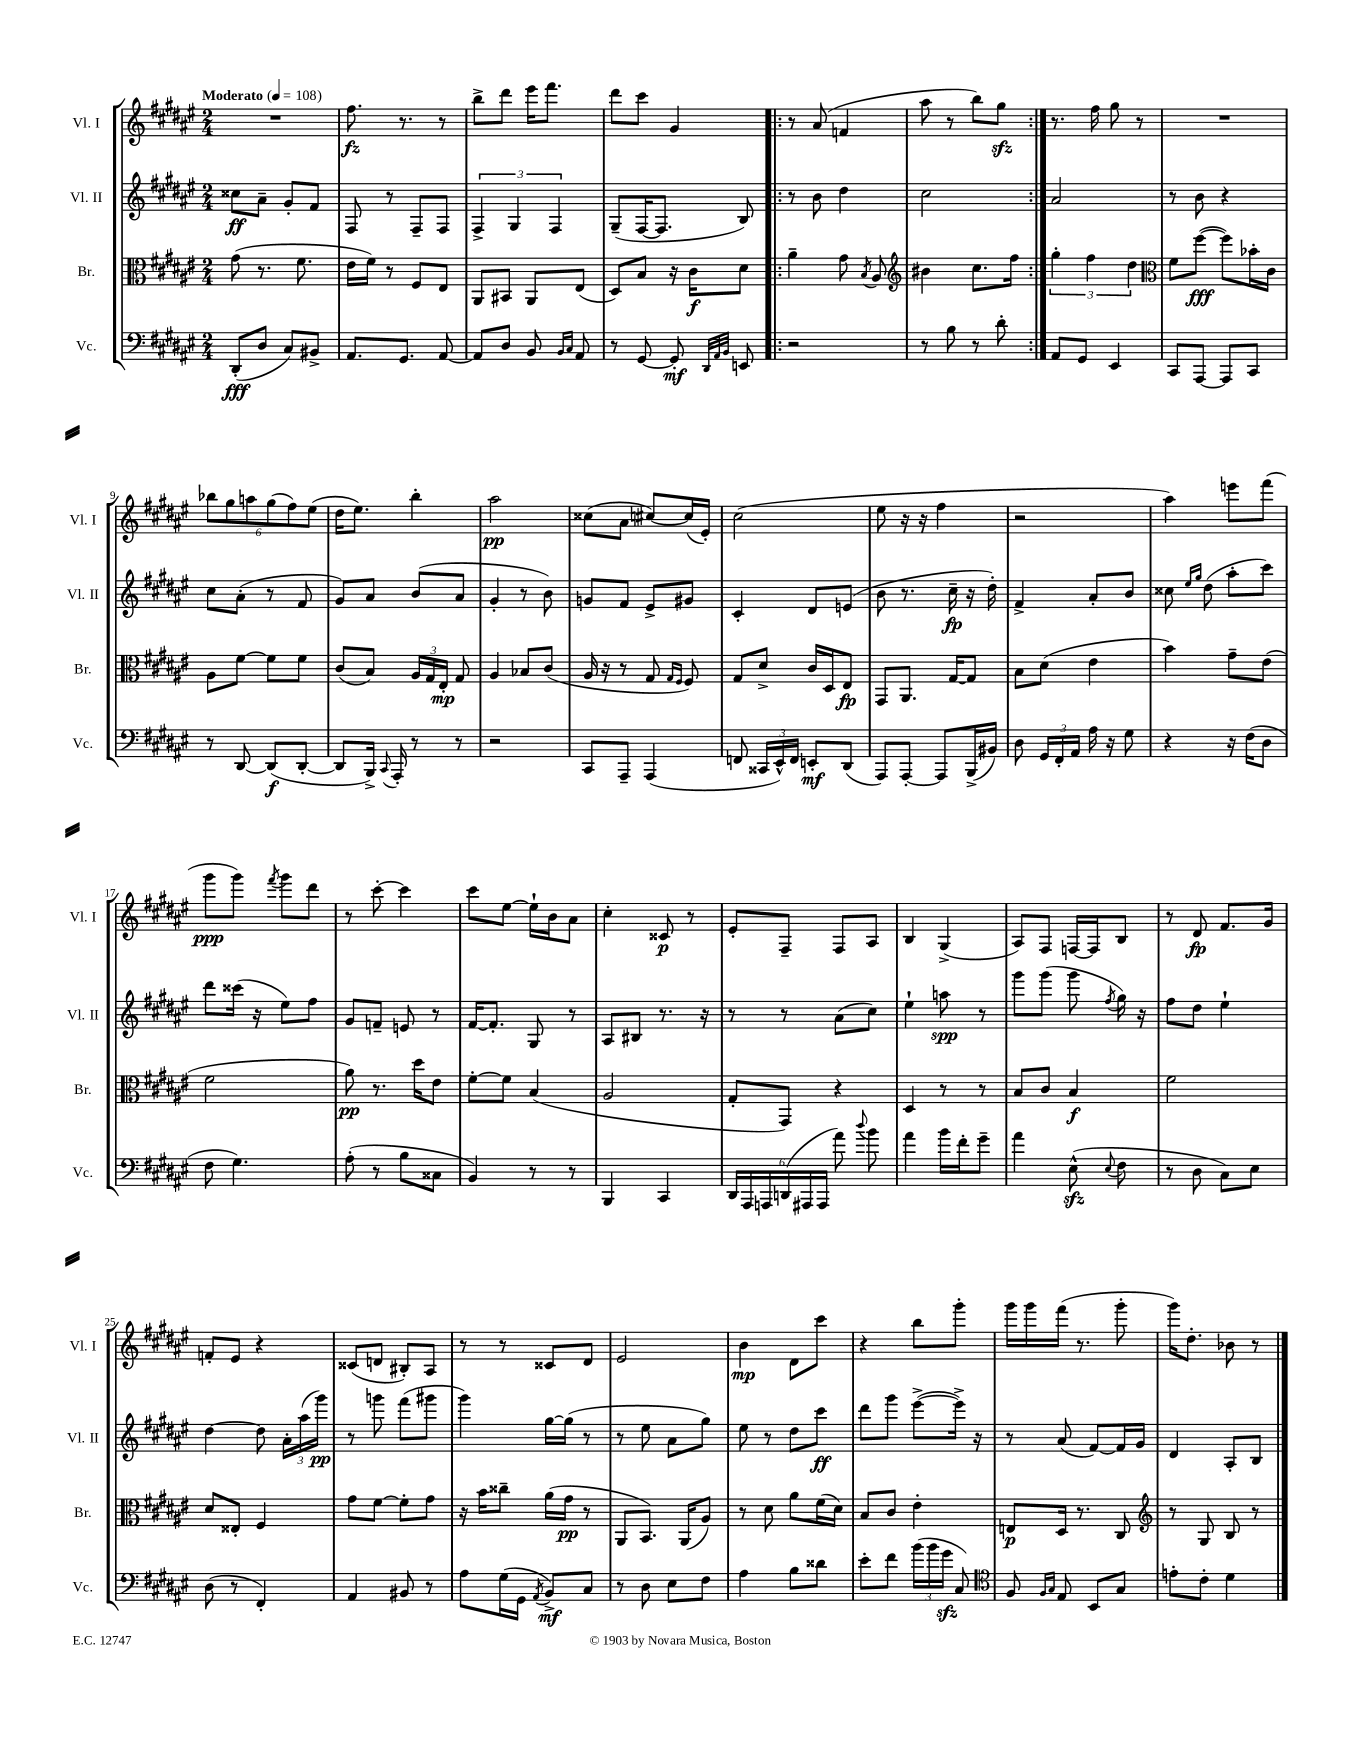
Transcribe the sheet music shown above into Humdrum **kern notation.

**kern	**kern	**kern	**kern
*staff4	*staff3	*staff2	*staff1
*clefF4	*clefC3	*clefG2	*clefG2
*k[f#c#g#d#a#e#]	*k[f#c#g#d#a#e#]	*k[f#c#g#d#a#e#]	*k[f#c#g#d#a#e#]
*M2/4	*M2/4	*M2/4	*M2/4
*MM108	*MM108	*MM108	*MM108
(8DD#'	(8g#	8cc##	2r
8D#	8.r	8a#~	.
8C#)	.	8g#'	.
.	8.f#	.	.
8BB#^	.	8f#	.
=	=	=	=
8.AA#	16e#	8F#	8.ff#
.	16f#)	.	.
.	8r	8r	.
8.GG#	.	.	8.r
.	8F#	8F#~	.
[8AA#	8E#	8F#	8r
=	=	=	=
8AA#]	8AA#	6F#^	8bb^
8D#	8BB#	.	8ddd#
.	.	6G#	.
8BB	8AA#	.	16eee#
.	.	.	8.fff#
.	.	6F#	.
16qqBB	.	.	.
16qqC#	.	.	.
8AA#	(8E#	.	.
=	=	=	=
8r	8D#)	(8G#~	8ddd#
[8GG#	8B	[16F#	8ccc#
.	.	8.F#]	.
8GG#']	16r	.	4g#
.	16c#	.	.
32qqDD#	.	.	.
32qqAA#	.	.	.
32qqBB	.	.	.
8EE	8d#	8B)	.
=!|:	=!|:	=!|:	=!|:
2r	4a#~	8r	8r
.	.	8b	(8a#
.	8g#	4dd#	4f
.	8qB	.	.
.	8A#	.	.
=	=	=	=
*	*clefG2	*	*
8r	4b#	2cc#	8aa#
8B	.	.	8r
8r	8.cc#	.	8bb)
8d#'	.	.	8gg#
.	16ff#	.	.
=:|!	=:|!	=:|!	=:|!
8AA#	6gg#'	2a#	8.r
8GG#	.	.	.
.	6ff#	.	.
.	.	.	16ff#
4EE#	.	.	8gg#
.	6dd#	.	.
.	.	.	8r
=	=	=	=
*	*clefC3	*	*
8CC#	8f#	8r	2r
[8AAA#	([8ff#	8b	.
8AAA#]	8ff#])	4r	.
8CC#	16b-'	.	.
.	16c#	.	.
=	=	=	=
8r	8A#	8cc#	12bb-
.	.	.	12gg#
[8DD#	[8f#	(8a#'	.
.	.	.	12aa
(8DD#]	8f#]	8r	(12gg#
.	.	.	12ff#)
[8DD#'	8f#	8f#	.
.	.	.	(12ee#
=	=	=	=
8DD#]	(8c#	8g#)	16dd#
.	.	.	8.ee#)
16BBB^)	8B)	8a#	.
8qqCC#	.	.	.
16AAA#'	.	.	.
8r	24A#	(8b	4bb'
.	24G#	.	.
.	24E#'	.	.
8r	8G#	8a#	.
=	=	=	=
2r	4A#	4g#'	2aa#
.	8B-	8r	.
.	(8c#	8b)	.
=	=	=	=
8CC#	16A#	8g	(8cc##
.	16r	.	.
8AAA#~	8r	8f#	8a#
(4AAA#	8G#	8e#^	[8cc#)
.	16qqG#	.	.
.	16qqF#	.	.
.	8F#)	8g#	(16cc#]
.	.	.	16e#')
=	=	=	=
8FF	8G#	4c#'	(2cc#
24CC##	8d#^	.	.
24EE#^^)	.	.	.
24FF	.	.	.
8EE'	16c#	8d#	.
.	16D#	.	.
(8DD#	8E#	(8e	.
=	=	=	=
8AAA#)	8GG#	8b	8ee#
[8AAA#'	8.AA#	8.r	16r
.	.	.	16r
8AAA#]	.	.	4ff#
.	[16G#	16cc#~	.
(16BBB^	8G#]	16r	.
16BB#)	.	16dd#')	.
=	=	=	=
8D#	8B	4f#^	2r
24GG#	(8d#	.	.
24FF#'	.	.	.
24AA#	.	.	.
16A#	4e#	8a#'	.
16r	.	.	.
8G#	.	8b	.
=	=	=	=
4r	4b)	8cc##	4aa#)
.	.	16qqee#	.
.	.	16qqgg#	.
.	.	(8dd#	.
16r	8g#~	8aa#'	8eee
(16F#	.	.	.
8D#	(8e#	8ccc#)	(8fff#
=	=	=	=
8F#	2f#	8ddd#	8ggg#
4.G#)	.	(16ccc##	8ggg#)
.	.	16r	.
.	.	.	8qfff#
.	.	8ee#)	8ggg#
.	.	8ff#	8ddd#
=	=	=	=
(8A#'	8a#)	8g#	8r
8r	8.r	8f~	[8ccc#'
8B	.	8e	4ccc#]
.	16dd#	.	.
8C##	8e#	8r	.
=	=	=	=
4BB)	[8f#'	[16f#	8ccc#
.	.	8.f#']	.
.	8f#]	.	[8ee#
8r	(4B	8G#	16ee#`]
.	.	.	16b
8r	.	8r	8a#
=	=	=	=
4BBB	2A#	8A#	4cc#'
.	.	8B#	.
4CC#	.	8.r	8c##
.	.	.	8r
.	.	16r	.
=	=	=	=
24DD#	8G#'	8r	8e#'
24AAA#	.	.	.
24AAA	.	.	.
(24DD	8GG#)	8r	8F#~
24AAA#	.	.	.
24AAA#	.	.	.
8a#)	4r	(8a#	8F#
8qqdd#	.	.	.
8b	.	8cc#)	8A#
=	=	=	=
4a#	4D#	4ee#`	4B
16b	8r	8aa	(4G#^
16f#'	.	.	.
8g#~	8r	8r	.
=	=	=	=
4a#	8B	8ggg#	8A#)
.	8c#	(8ggg#	8F#
(8E#^^	4B	8ggg#	[16F
.	.	.	16F]
8qqE#	.	8qff#	.
8F#	.	16gg#)	8B
.	.	16r	.
=	=	=	=
8r	2f#	8ff#	8r
8D#	.	8dd#	8d#
8C#)	.	4ee#`	8.f#
8E#	.	.	.
.	.	.	16g#
=	=	=	=
(8D#	8d#	[4dd#	8f'
8r	8E##'	.	8e#
4FF#')	4F#	8dd#]	4r
.	.	24a#'	.
.	.	(24aa#	.
.	.	24ggg#)	.
=	=	=	=
4AA#	8g#	8r	(8c##
.	[8f#	8ggg	8d
8BB#	8f#']	(8fff#	8B#')
8r	8g#	8ggg#	8A#
=	=	=	=
8A#	16r	4ggg#)	8r
.	16b	.	.
(16G#	8cc##~	.	8r
16GG#	.	.	.
8qAA#	.	.	.
8BB^)	(16a#	[16gg#	8c##
.	16g#	(16gg#]	.
8C#	8r	8r	8d#
=	=	=	=
8r	8AA#	8r	2e#
8D#	8.BB)	8ee#	.
8E#	.	8a#	.
.	(16AA#	.	.
8F#	8A#)	8gg#)	.
=	=	=	=
4A#	8r	8ee#	4b
.	8d#	8r	.
8B	8a#	8dd#	8d#
8d##	(16f#	8ccc#	8ccc#
.	16d#)	.	.
=	=	=	=
8e#'	8B	8ddd#	4r
8f#	8c#	8ggg#	.
(24b	4e#'	([8eee#^	8bb
24b	.	.	.
24g#	.	.	.
8C#)	.	16eee#^])	8ggg#'
.	.	16r	.
=	=	=	=
*clefC4	*	*	*
8F#	8E	8r	16ggg#
.	.	.	16ggg#
16qqF#	.	.	.
16qqG#	.	.	.
8E#	16D#	(8a#	(16fff#
.	8.r	.	8.r
8BB	.	[8f#)	.
8G#	8C#	16f#]	8ggg#'
.	.	16g#	.
=	=	=	=
*	*clefG2	*	*
8e'	8r	4d#	16ggg#)
.	.	.	8.dd#'
8c#'	8G#	.	.
4d#	8B	8A#'	8b-
.	8r	8B	8r
==	==	==	==
*-	*-	*-	*-
